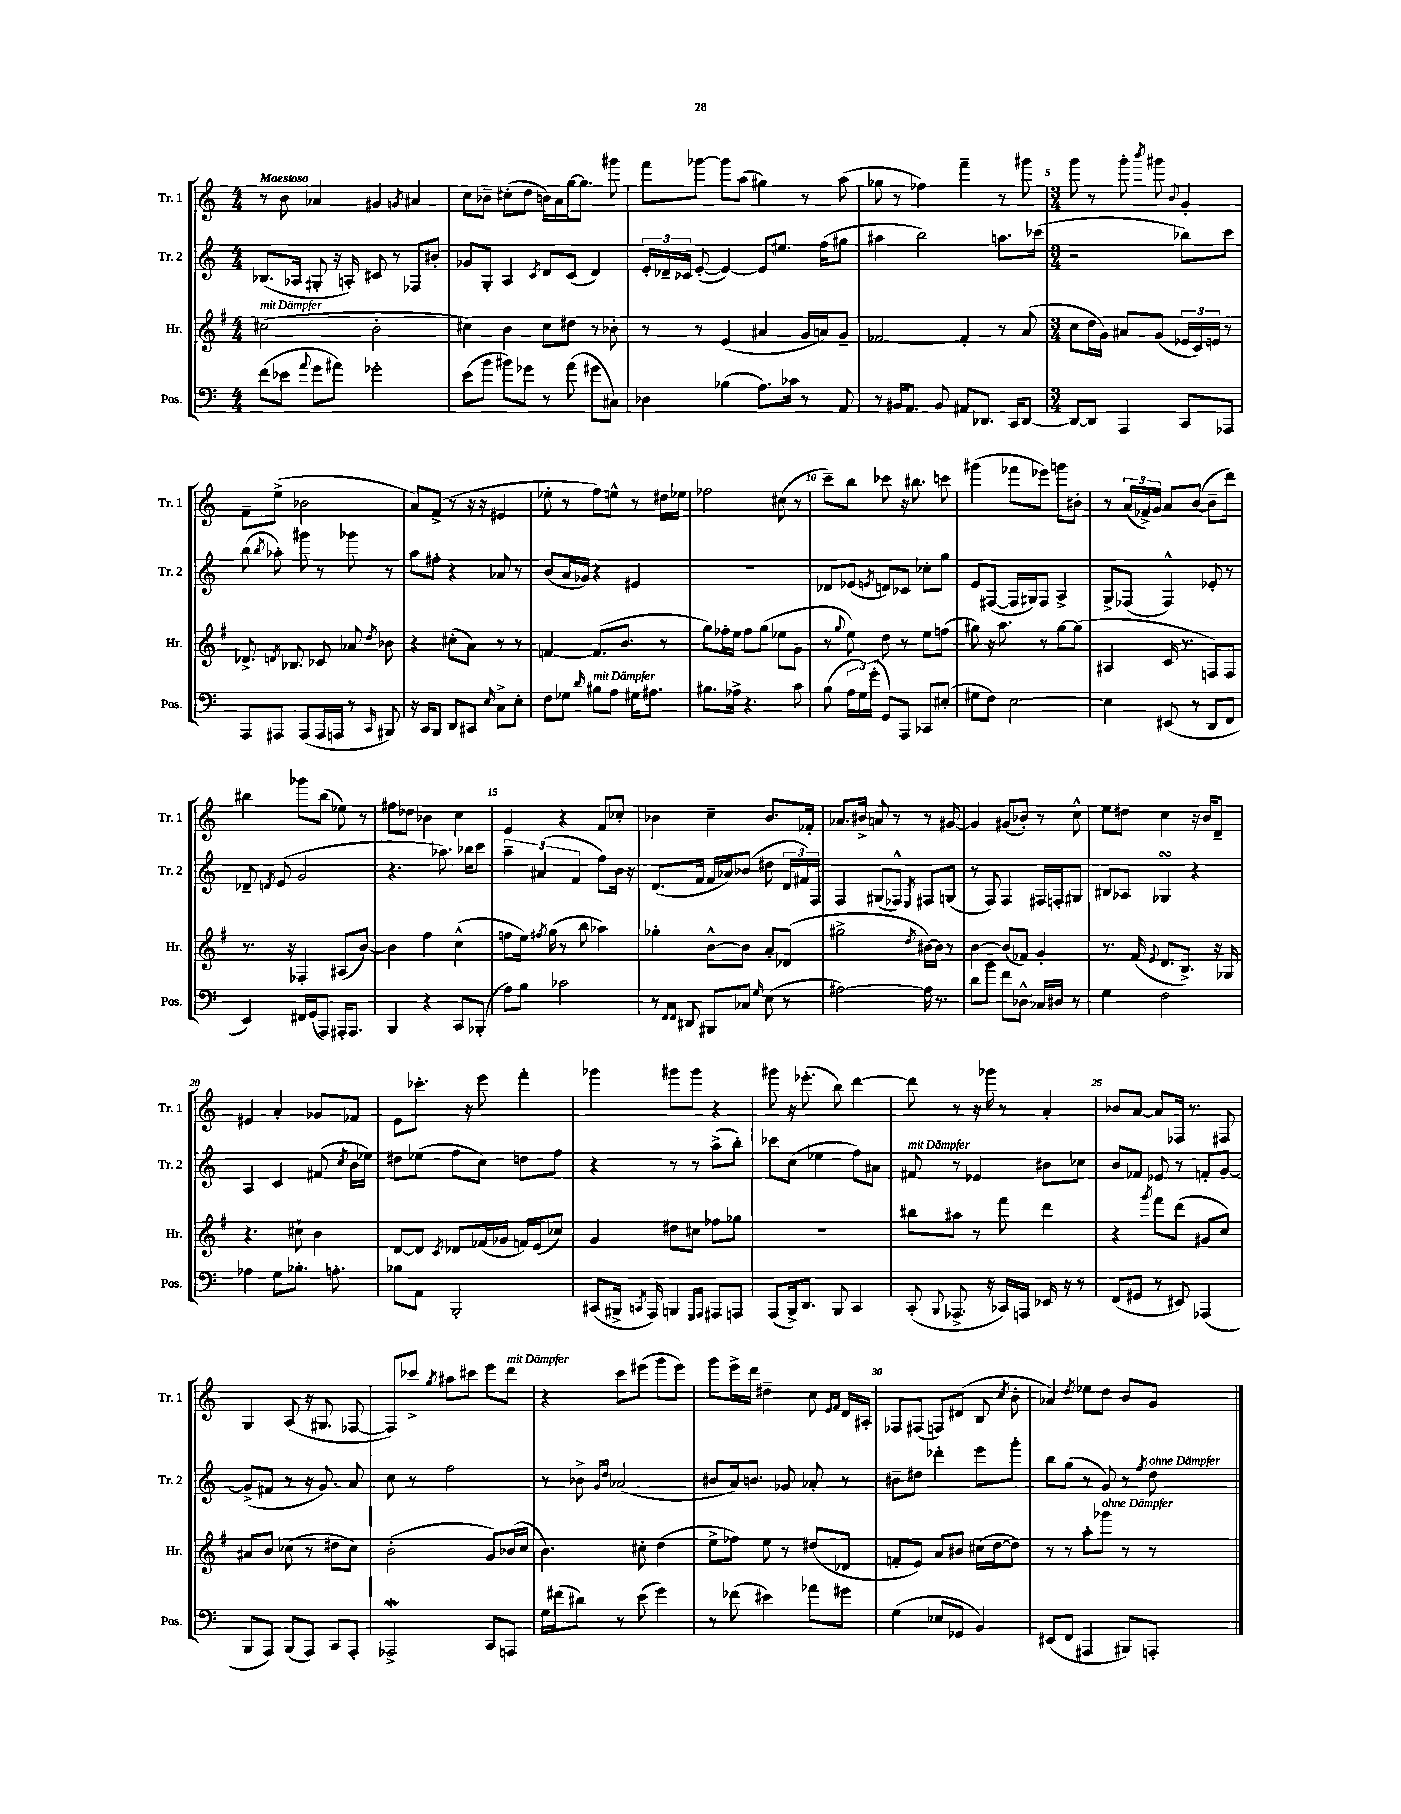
<<
\new StaffGroup <<
\new Staff = "s0" \with { instrumentName = "Tr. 1" shortInstrumentName = "Tr. 1" } {
    \clef treble \key c \major \numericTimeSignature \time 4/4 \tempo "Maestoso"
    \autoBeamOff r8 b'8 aes'4 gis'4 \acciaccatura { g'8 } ais'4 |
    c''8[ bes'8]-- cis''8[-.( d''8] b'16[) a'16 g''16~ g''8.] gis'''8 |
    f'''8[ ges'''8]~ ges'''8[ a''8]( gis''4) r8 a''8( |
    ges''8 r8 fes''4) f'''4-- r8 gis'''8 |
    \numericTimeSignature \time 3/4 g'''8 r8 g'''8-. \acciaccatura { b'''8 } gis'''8 \appoggiatura { b'8 } g'4-. |
    f'8[-- e''8]->( bes'2 |
    a'8[) f'8]->( r8 r16 r16 eis'4 |
    ees''8-. r8 f''8[) e''8]-^ r8 dis''16[ ees''16] |
    fes''2 cis''8( r8 |
    c'''8[--) b''8] ces'''8 r16 bis''8. c'''8 |
    gis'''4( fes'''8[ ees'''8]) g'''8[ bis'8]-. |
    r8 \tuplet 3/2 { a'16[( fes'16->) g'16] } a'8[ b'8]~( b'8[-- d'''8]) |
    bis''4 ges'''8[ bis''8]( ees''8) r8 |
    fis''8[ des''8] bes'4 c''4 |
    e'4 r4 f'8[ ces''8]-. |
    bes'4 c''4-- bes'8.[ fes'16]-. |
    aes'8.[ bis'16]-> a'8 r8 r8 gis'8~ |
    gis'4 gis'8[( bes'8]-.) r8 c''8-^ |
    e''8[ dis''8] c''4 r16 b'16[ d'8]-- |
    eis'4 a'4-. ges'8[ fes'8] |
    e'8[ ces'''8.]-. r16 e'''8 f'''4-. |
    ges'''4 gis'''8[ gis'''8] r4 |
    gis'''8 r16 ees'''8.-.( b''8) d'''4~ |
    d'''8 r8 r16 ges'''16 r8 a'4-. |
    bes'8[ a'8]~ a'8[ fes16] r8. fis8 |
    g4 a8( r16 gis8. fes8~ |
    fes8[) ces'''8]-> \acciaccatura { g''8 } ais''8[ cis'''8] e'''8[ d'''8]^\markup { \italic "mit Dämpfer" } |
    r4 c'''8[ eis'''8]( g'''8[ eis'''8]) |
    g'''8[ e'''16-> d'''16] dis''4-- c''8 \grace { e'16[ f'16] } d'16[ ais16]-. |
    fes8[ fis8]( f8[) dis'8]( b8 \acciaccatura { c''8 } b'8-. |
    aes'4) \acciaccatura { d''8 } ees''8[ d''8] b'8[ g'8] \bar "|." |
}
\new Staff = "s1" \with { instrumentName = "Tr. 2" shortInstrumentName = "Tr. 2" } {
    \clef treble \key c \major \numericTimeSignature \time 4/4
    \autoBeamOff bes8.[( aes16] gis8-. r16 a16-.) cis'8 r8 fes8[ bis'8]-. |
    ges'8[ g8]-. a4 \acciaccatura { c'8 } d'8[ c'8]( d'4) |
    \tuplet 3/2 { e'16[-. des'16-- ces'16] } e'8~-.( e'4~) e'8[ eis''8.] f''16[( gis''8] |
    ais''4 b''2) a''8.[ ces'''16]( |
    \numericTimeSignature \time 3/4 r2 bes''8[) c'''8] |
    b''8( \acciaccatura { b''8 } aes''8-.) gis'''8 r8 ges'''8 r8 |
    a''8[ fis''8]-. r4 aes'8 r8 |
    b'8[( a'16 ges'16]) r4 eis'4 |
    R2. |
    des'8[ ees'8]( \acciaccatura { e'8 } d'8[) ces'8] ces''8[-. g''8] |
    e'8[ fis8]~( fis16[ gis16) fis8] a4-> |
    g8[-> fes8]( fes4-^) ees'8-. r8 |
    des'8-- \acciaccatura { d'8 } e'8( g'2 |
    r4. aes''8.) bes''16[ c'''8] |
    \tuplet 3/2 { a''4-- ais'4( f'4 } f''8[) b'16] r16 |
    d'8.[( f'16] f'16[ aes'16) bes'8]( dis''8 \tuplet 3/2 { d'16[ fis'16) f16] } |
    f4 gis8[( fes8]-^) \acciaccatura { e8 } fis8[ g8]( |
    r8 f8) f4 fis16[ f16-. gis8] |
    bis8[ aes8] ges4\turn r4 |
    a4 c'4 fis'8( \acciaccatura { c''8 } b'16[ ees''16]) |
    dis''8[ ees''8]( f''8[ c''8]) d''8[ f''8] |
    r4 r8 r8 a''8[->( b''8]-.) |
    ces'''8[ c''8]( ees''4 f''8[) ais'8] |
    fis'8^\markup { \italic "mit Dämpfer" } r8 ees'4 bis'8[ ces''8] |
    b'8[ fes'8] ees'8 r8 f'8[-. g'8]~ |
    g'8[->( fis'8] r8 r16 g'8.) a'8 |
    c''8 r8 f''2 |
    r8 bes'8-> \grace { g'16[ d''16] } aes'2( |
    bis'8[ a'16) b'8.] ges'8 aes'8-. r8 |
    bis'8[-- dis''8] des'''4-. e'''8[ g'''8]-. |
    b''8[ g''8]( r8 g'8) r8 \acciaccatura { f''8 } d''8^\markup { \italic "ohne Dämpfer" } \bar "|." |
}
\new Staff = "s2" \with { instrumentName = "Hr." shortInstrumentName = "Hr." } {
    \clef treble \key g \major \numericTimeSignature \time 4/4
    \autoBeamOff cis''2^\markup { \italic "mit Dämpfer" }( b'2-. |
    cis''4) b'4 cis''8[ dis''8] r8 bes'8-. |
    r8 r8 e'4( ais'4 g'16[ a'16) g'8]-- |
    fes'2~ fes'4-. r8 a'8( |
    \numericTimeSignature \time 3/4 c''8[ d''16 g'16]) ais'8[ g'8]( \tuplet 3/2 { ees'16[ c'16) e'16] } r8 |
    des'8.-> \acciaccatura { d'8 } bes8. ces'8 aes'8 \acciaccatura { d''8 } bes'8 |
    r4 cis''8[-.( a'8]) r8 r8 |
    f'4~ f'8.[( b'8.] r8 |
    g''8[) fes''16-. e''16] fes''8[ g''8]( ees''8[ g'8] |
    r8 \appoggiatura { g''8 } e''8) d''8 r8 e''8[ f''8]( |
    gis''8) r16 a''8. r8 gis''8[~ gis''8]( |
    ais4 c'16 r8. f8[) f8] |
    r8. r16 fes4-. ais8[( b'8]~) |
    b'4 fis''4 c''4-^( |
    f''8[ e''16]) \acciaccatura { fis''8 } g''16( r8 b''8 aes''4) |
    ges''4-. b'8[~-^ b'8] a'8[-. des'8]( |
    gis''2-> \acciaccatura { d''8 } bis'16[~) bis'16] r8 |
    b'4~ b'8[( fes'8]) g'4-. |
    r8. fis'16( \appoggiatura { e'8 } d'8.[ b8.]->) r16 ges16 |
    r4. cis''8-! b'4 |
    d'8[~ d'8] \acciaccatura { c'8 } des'8[ fes'16( ges'16] f'16[) e'16( ces''8]) |
    g'4 dis''8[ cis''8] fes''8[ ges''8] |
    R2. |
    bis''8[ ais''8] r8 fis'''8 d'''4 |
    r4 \acciaccatura { g'''8 } fis'''8[ d'''8]( gis'8[ c''8]) |
    ais'8[ b'8] ces''8( r8 dis''8[ ces''8]) |
    b'2-.( g'8[) bes'16( c''16] |
    b'4.) cis''8-. d''4( |
    e''8[-> fes''8]) e''8 r8 dis''8[( des'8] |
    f'8[-. e'8]) a'8[ bis'8] cis''16[( d''16~ d''8]) |
    r8 r8 a''8[-. ges'''8]^\markup { \italic "ohne Dämpfer" } r8 r8 \bar "|." |
}
\new Staff = "s3" \with { instrumentName = "Pos." shortInstrumentName = "Pos." } {
    \clef bass \key c \major \numericTimeSignature \time 4/4
    \autoBeamOff f'8[( ees'8] \appoggiatura { a'8 } g'8[ ais'8]) ges'2-. |
    e'8[( b'8] bis'8[) ges'8] r8 a'8( gis'8[ cis8]) |
    des4 bes4( a8.[) ces'16] r8 a,8 |
    r8 bis,16[ a,8.] bis,8 ais,8[ des,8.] c,16[ des,8]~ |
    \numericTimeSignature \time 3/4 des,8[~ des,8] a,,4 c,8[ aes,,8] |
    a,,8[ ais,,8] ais,,8[( ais,,16 a,,16] r8 \grace { c,16 } bis,,8) |
    r16 c,16[ b,,8] d,8[ cis,8] \grace { e16 } c8[-> e8]-. |
    f8[ ges8] \grace { d'16 } bis8[^\markup { \italic "mit Dämpfer" } a8] gis16[ ais8.] |
    bis8.[ aes16]-> r4. c'8 |
    b8( \tuplet 3/2 { a16[ g16) g'16]-.( } g,8[) a,,8] ces,8[ eis8]-.( |
    gis8[ f8]) e2~ |
    e4 eis,8( r8 d,8[ f,8] |
    e,4) fis,16[ g,16( a,,8]) ais,,16[-. ais,,8.] |
    b,,4 r4 c,8[ bes,,8]-.( |
    a8[) b8] ces'2 |
    r8 \grace { f,16[ f,16] } dis,8 bis,,8[ ces8] \grace { g16 } e8( r8 |
    ais2~) ais16 r8. |
    d'8[ b'8] f'8[ des8]-^ ces16[ dis16] r8 |
    g4 f2 |
    aes4 g8[ bes8.]-. a8.-. |
    bes8[ a,8] b,,2-. |
    cis,8[( bis,,16]-> \acciaccatura { c,8 } a,,16) b,,4 \grace { g,,16[ a,,16] } ais,,8[ a,,8] |
    a,,8[( b,,16->) d,8.] b,,8 c,4 |
    c,8-.( \appoggiatura { b,,8 } aes,,8.-> r16 ces,16[) a,,16] ees,16 r16 r8 |
    f,8[( gis,8] r8 eis,8) aes,,4( |
    b,,8[ a,,8]) b,,8[( a,,8]) c,8[ a,,8]-. |
    aes,,2->\mordent c,8[ a,,8] |
    g16[ fis'16( dis'8]) r8 e'8( g'4) |
    r8 fes'8( eis'4) aes'8[ gis'8] |
    g4( ees8[ ges,8] b,4) |
    eis,8[( f,8] ais,,4 bis,,8[) a,,8]-. \bar "|." |
}
>>
>>
\layout { \context { \Score \override BarNumber.break-visibility = ##(#f #t #t) barNumberVisibility = #(every-nth-bar-number-visible 5) } }
